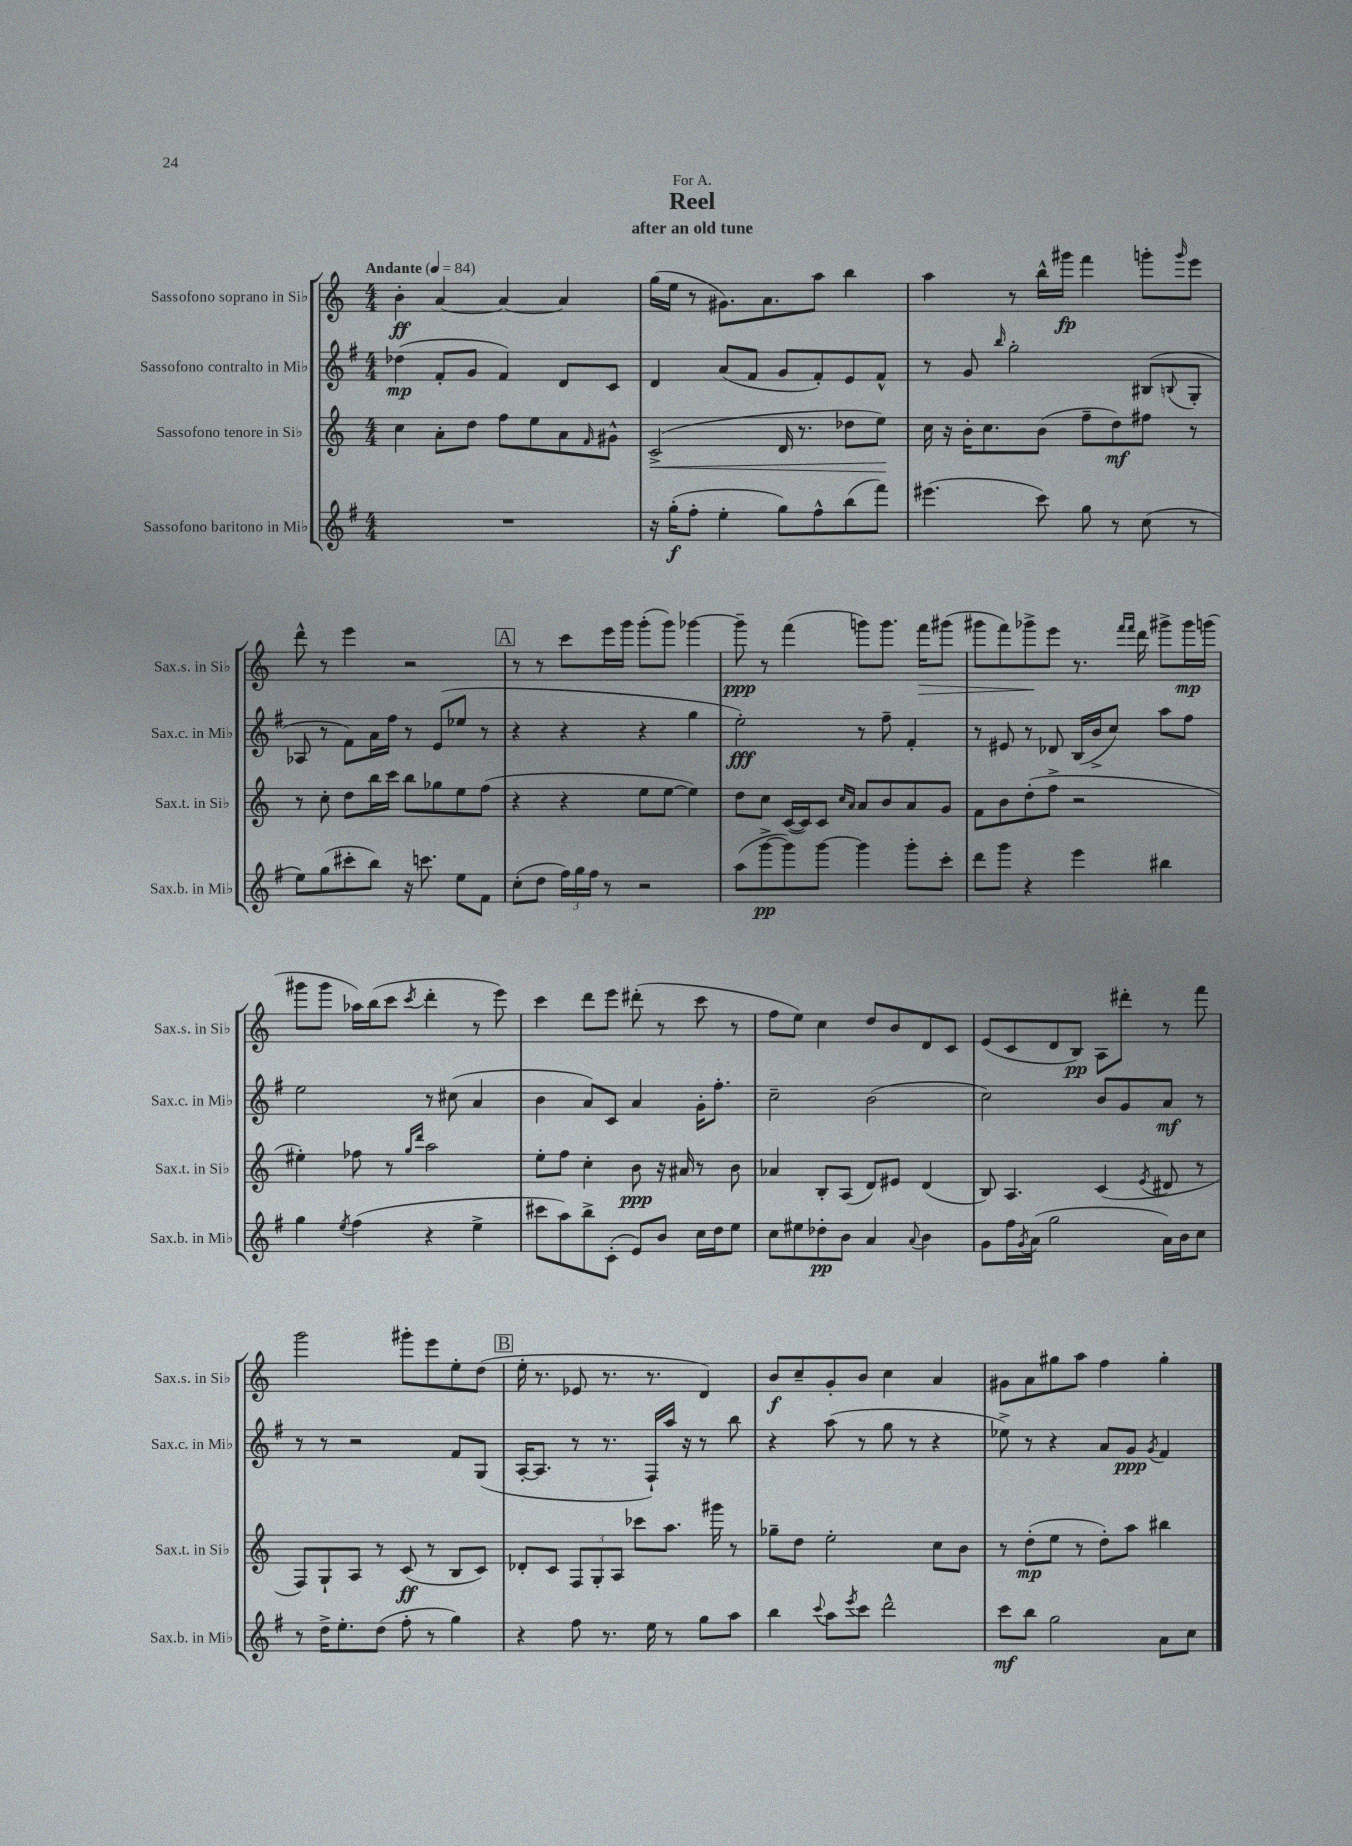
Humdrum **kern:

**kern	**kern	**kern	**kern
*staff4	*staff3	*staff2	*staff1
*clefG2	*clefG2	*clefG2	*clefG2
*k[f#]	*k[]	*k[f#]	*k[]
*M4/4	*M4/4	*M4/4	*M4/4
*MM84	*MM84	*MM84	*MM84
1r	4cc	(4dd-	4b'
.	8a'	8f#'	[4a
.	8dd	8g	.
.	8ff	4f#)	4a_
.	8ee	.	.
.	8a	8d	4a]
.	16qqf	.	.
.	8g#^^	8c	.
=	=	=	=
16r	(2c^	4d	(16gg
(16gg'	.	.	16ee
8ff#'	.	.	8r
4ee'	.	(8a	8.g#)
.	.	8f#	.
.	.	.	8.a
8gg)	16d	8g	.
.	8.r	.	.
8ff#^^	.	8f#')	8aa
(8bb	8dd-	8e	4bb
8fff#)	8ee)	8f#^^	.
=	=	=	=
(4.eee#	16cc	8r	4aa
.	16r	.	.
.	16b'	8g	.
.	8.cc	.	.
.	.	16qqbb	.
.	.	2gg'	8r
8ccc)	(8b	.	16bb^^
.	.	.	16ggg#
8gg	8ff~	.	4fff
8r	8dd)	.	.
(8cc	8ff#	(8B#	8ggg'
.	.	8qqB	16qqggg
8r	8r	8G'	8eee
=	=	=	=
8ee)	8r	8A-	8ddd^^
(8gg	8cc'	8r	8r
8ccc#'	8dd	8f#)	4eee
8bb)	16bb	16a	.
.	16ccc	16ff#	.
16r	8bb	8r	2r
8.ccc	.	.	.
.	8gg-	(8e	.
8ee	8ee	8ee-	.
8f#	(8ff	8r	.
=	=	=	=
(8cc'	4r	4r	8r
8dd	.	.	8r
24ff#)	4r	4r	8ccc
24gg	.	.	.
24ff#	.	.	.
8r	.	.	16eee
.	.	.	16ggg
2r	8ee	4r	(8ggg'
.	[8ee	.	8ggg)
.	4ee])	4gg	[4ggg-
=	=	=	=
(8aa	8dd	2ee')	8ggg-~]
[8ggg^	8cc	.	8r
8ggg])	([16c	.	(4fff
.	16c])	.	.
[8ggg	8c	.	.
.	16qqcc	.	.
.	16qqa	.	.
4ggg]	8a	8r	8ggg)
.	8b	8ff#~	8.ggg
8ggg'	8a	4f#'	.
.	.	.	16fff
8ccc'	8g	.	(8ggg#
=	=	=	=
8ddd	8f	8r	8ggg#
8ggg	8b	8e#	8fff)
4r	(8dd'	8r	8ggg-^
.	8ff^	8d-	8eee
4eee	2r	(16B	8.r
.	.	16b^	.
.	.	8cc)	.
.	.	.	16qqfff
.	.	.	16qqfff
.	.	.	16ddd
4bb#	.	8aa	8ggg#^
.	.	8ff#	16ggg#
.	.	.	(16ggg
=	=	=	=
4gg	4ee#')	2ee	8ggg#
.	.	.	8ggg#
8qee	.	.	.
(4ff#	8ff-	.	16aa-)
.	.	.	(16bb
.	8r	.	8ccc
.	16qqgg	.	.
.	16qqddd	.	8qccc
4r	2aa	8r	4ddd'
.	.	(8cc#	.
4ee^	.	4a	8r
.	.	.	8eee)
=	=	=	=
8ccc#	8ee'	4b	4ccc
8aa)	8ff	.	.
8bb^	4cc'	8a)	8ddd
(8c'	.	8c	8eee
8e)	8b	4a	(8ddd#'
8b	16r	.	8r
.	16a#	.	.
16cc	8r	16g'	8ccc
16dd	.	8.ff#'	.
8ee	8b	.	8r
=	=	=	=
8cc	4a-	2cc~	8ff
8ee#	.	.	8ee)
8dd-'	8B'	.	4cc
8b	(8A	.	.
4a	8d)	(2b	8dd
.	8e#	.	8b
8qqa	.	.	.
4b	(4d	.	8d
.	.	.	8c
=	=	=	=
8g	8B)	2cc)	(8e
16ff#	4.A	.	8c
8qg	.	.	.
(16a	.	.	.
2gg	.	.	8d
.	.	.	8B)
.	(4c	8b	8A
.	.	8g	8ddd#'
.	8qe	.	.
16a)	8d#	8a	8r
16b	.	.	.
8cc	8r	8r	8fff
=	=	=	=
8r	8F)	8r	2ggg
16dd^	8G`	8r	.
8.ee'	.	.	.
.	8A	2r	.
(8dd	8r	.	.
8ff#'	(8c	.	8ggg#'
8r	8r	.	8eee
4gg)	8B	8f#	8ee'
.	8c)	(8G	(8dd
=	=	=	=
4r	8d-'	[16A'	16ee'
.	.	8.A]	8.r
.	8c	.	.
8ff#	12F	8r	8e-
.	12G'	.	.
8.r	.	8.r	8.r
.	12A	.	.
.	8ccc-	.	.
16ee	.	16F#`)	8.r
8r	8.aa	16aa	.
.	.	16r	.
8gg	.	8r	4d)
.	16ggg#	.	.
8aa	8r	8bb	.
=	=	=	=
4bb	8gg-~	4r	8b
.	8dd	.	8cc~
8qqccc	.	.	.
8aa	2ee'	(8aa	8g'
8qeee	.	.	.
8ccc	.	8r	8b
2ddd^^	.	8gg	4cc
.	.	8r	.
.	8cc	4r	4a
.	8b	.	.
=	=	=	=
8ccc	8r	8ee-^)	8g#
8bb	(8dd'	8r	8a
2gg	8ee	4r	8gg#
.	8r	.	8aa
.	8dd')	8a	4ff
.	8aa	8g	.
.	.	8qg	.
8a	4bb#	4f#	4gg#'
8cc	.	.	.
==	==	==	==
*-	*-	*-	*-
